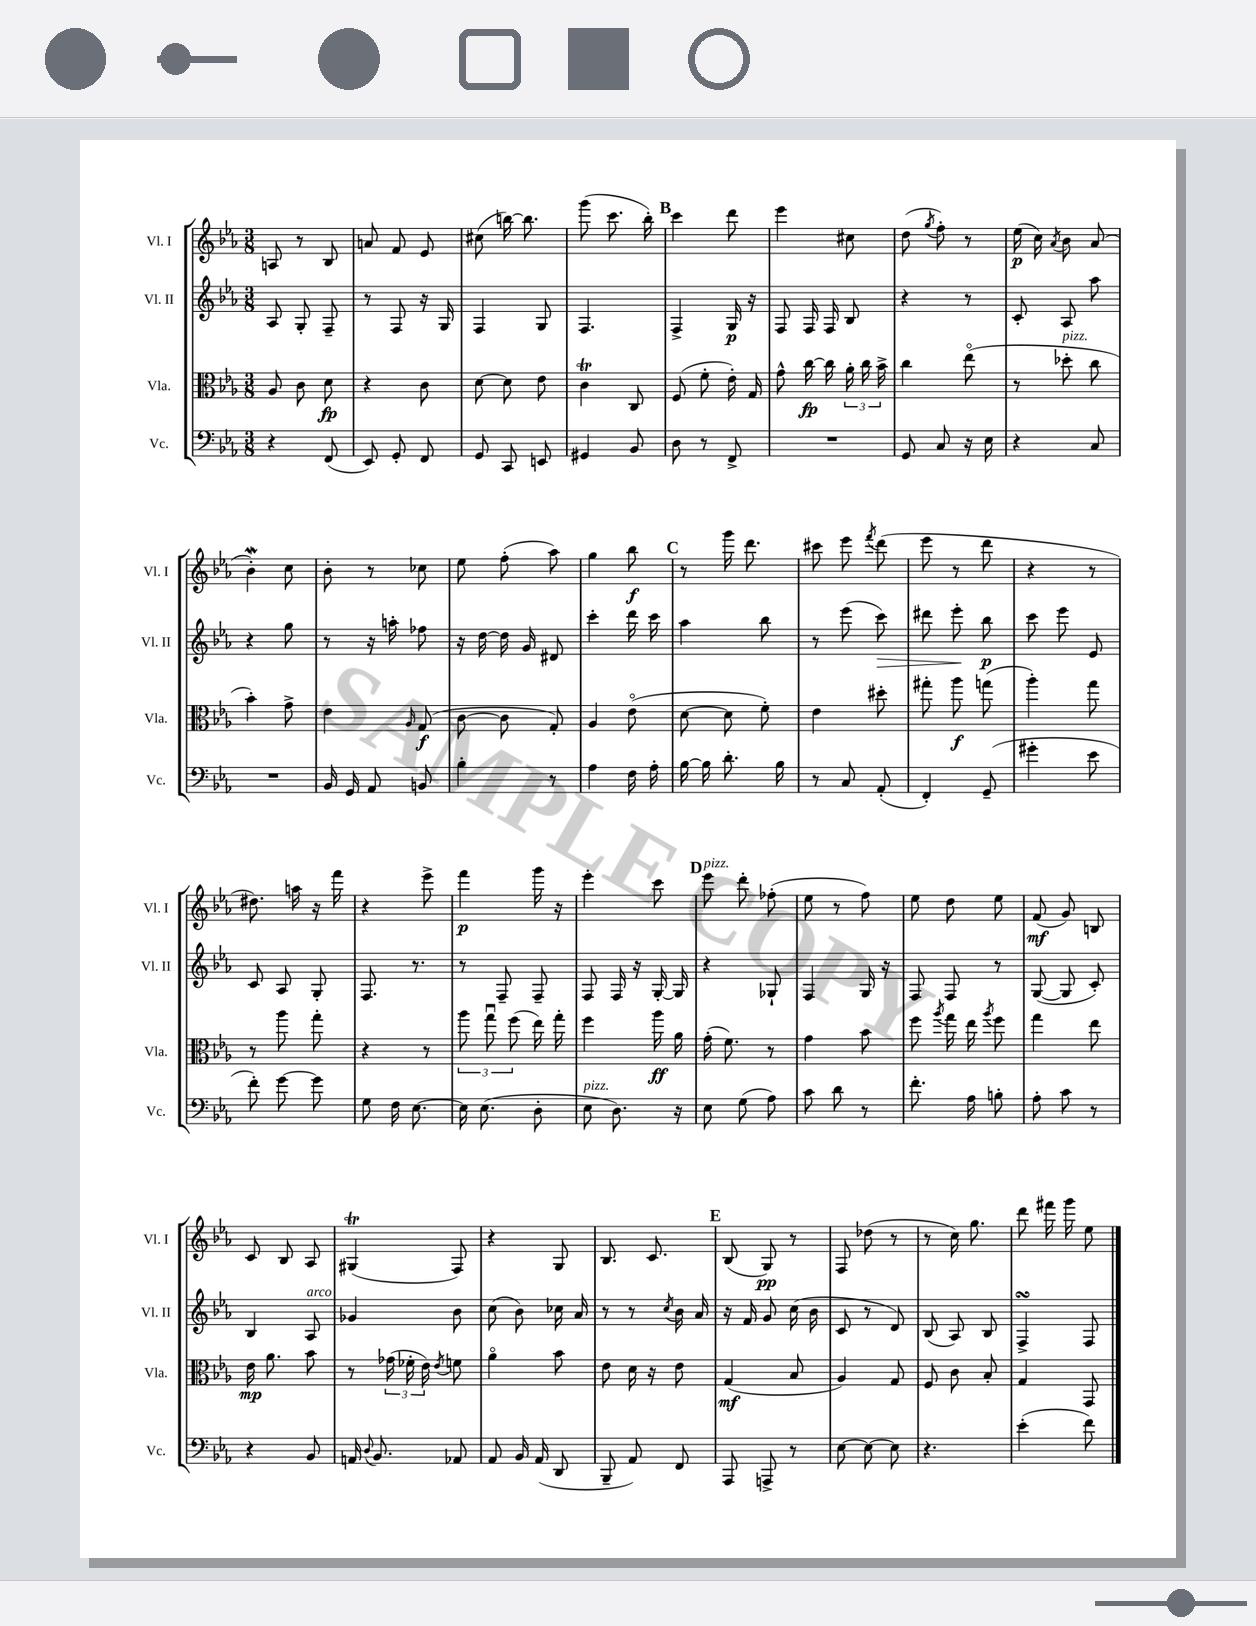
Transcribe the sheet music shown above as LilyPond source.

<<
\new StaffGroup <<
\new Staff = "s0" \with { instrumentName = "Vl. I" shortInstrumentName = "Vl. I" } {
    \clef treble \key ees \major \numericTimeSignature \time 3/8
    \autoBeamOff a8 r8 bes8 |
    a'8 f'8 ees'8 |
    cis''8( b''16~) b''8. |
    g'''8( c'''8. bes''16-.) |
    \mark \markup { \bold "B" } c'''4 d'''8 |
    ees'''4 cis''8 |
    d''8( \acciaccatura { g''8 } f''8-.) r8 |
    ees''16\p( c''16) \acciaccatura { aes'8 } bes'8 aes'8( |
    bes'4-.\mordent) c''8 |
    bes'8-. r8 ces''8 |
    ees''8 f''8-.( aes''8) |
    g''4 bes''8\f |
    \mark \markup { \bold "C" } r8 g'''16 d'''8. |
    cis'''8 ees'''8 \acciaccatura { f'''8 } d'''8( |
    ees'''8 r8 d'''8 |
    r4 r8 |
    dis''8.) a''16 r16 f'''16 |
    r4 ees'''8-> |
    f'''4\p g'''16 r16 |
    ees'''4-. c'''8 |
    \mark \markup { \bold "D" } ees'''8^\markup { \italic "pizz." } d'''8-. fes''8-.( |
    ees''8 r8 f''8) |
    ees''8 d''8 ees''8 |
    f'8\mf( g'8) b8 |
    c'8 bes8 aes8 |
    gis4\trill( f8) |
    r4 g8 |
    bes8. c'8. |
    \mark \markup { \bold "E" } bes8( g8\pp) r8 |
    f8 des''8( r8 |
    r8 c''16) g''8. |
    d'''8 fis'''16 g'''16 ees''8 \bar "|." |
}
\new Staff = "s1" \with { instrumentName = "Vl. II" shortInstrumentName = "Vl. II" } {
    \clef treble \key ees \major \numericTimeSignature \time 3/8
    \autoBeamOff aes8 g8-. f8-- |
    r8 f8 r16 g16 |
    f4 g8 |
    f4. |
    \mark \markup { \bold "B" } f4-> g16\p r16 |
    f8 f16 f16 bes8 |
    r4 r8 |
    c'8-. aes8 aes''8 |
    r4 g''8 |
    r8 r16 a''16-. fes''8 |
    r16 d''16~ d''16 g'16 dis'8 |
    c'''4-. d'''16 c'''16 |
    \mark \markup { \bold "C" } aes''4 bes''8 |
    r8 ees'''8( c'''8\>) |
    dis'''8 ees'''8-.\! bes''8\p |
    c'''8 ees'''8 ees'8 |
    c'8 aes8 g8-. |
    f8. r8. |
    r8 f8-- f8-- |
    f8 f16 r16 g16~-. g16 |
    \mark \markup { \bold "D" } r4 ges8-! |
    f4 g16 r16 |
    f8 f8 r8 |
    g8~( g8 c'8-.) |
    bes4 aes8^\markup { \italic "arco" } |
    ges'4 bes'8 |
    c''8( bes'8) ces''16 aes'16 |
    r8 r8 \acciaccatura { c''8 } bes'16 aes'16 |
    \mark \markup { \bold "E" } r16 f'16 g'8 c''16( bes'16 |
    c'8 r8 d'8) |
    bes8( aes8) bes8 |
    f4->\turn f8 \bar "|." |
}
\new Staff = "s2" \with { instrumentName = "Vla." shortInstrumentName = "Vla." } {
    \clef alto \key ees \major \numericTimeSignature \time 3/8
    \autoBeamOff aes8 c'8 d'8\fp |
    r4 c'8 |
    d'8~ d'8 ees'8 |
    c'4\trill c8 |
    \mark \markup { \bold "B" } f8( f'8-. ees'16-.) g16 |
    g'8-^ c''16~\fp c''16 \tuplet 3/2 { aes'16-. c''16 bes'16-> } |
    c''4 ees''8\flageolet( |
    r8 des''8-.^\markup { \italic "pizz." } c''8 |
    bes'4-.) g'8-> |
    ees'4 \grace { aes16 } g8\f( |
    c'8~ c'8 g8-.) |
    aes4 ees'8\flageolet( |
    \mark \markup { \bold "C" } d'8~ d'8 f'8-.) |
    ees'4 dis''8-. |
    gis''8-. aes''8\f g''8( |
    aes''4-.) g''8 |
    r8 aes''8 g''8-. |
    r4 r8 |
    \tuplet 3/2 { aes''8 g''8\downbow f''8( } ees''16) g''16-. |
    f''4 aes''16\ff aes'16 |
    \mark \markup { \bold "D" } g'16-.( f'8.) r8 |
    g'4 bes'8 |
    f''8 \acciaccatura { aes''8 } g''16 ees''16 \acciaccatura { aes''8 } f''8 |
    g''4 ees''8 |
    ees'16\mp aes'8. bes'8 |
    r8 \tuplet 3/2 { ges'16( fes'16-. ees'16) } \acciaccatura { ees'8 } f'8 |
    aes'4\flageolet bes'8 |
    ees'8 d'16 r16 ees'8 |
    \mark \markup { \bold "E" } g4\mf( bes8 |
    aes4) g8 |
    f8 c'8 bes8-. |
    g4 g,8 \bar "|." |
}
\new Staff = "s3" \with { instrumentName = "Vc." shortInstrumentName = "Vc." } {
    \clef bass \key ees \major \numericTimeSignature \time 3/8
    \autoBeamOff r4 f,8( |
    ees,8) g,8-. f,8 |
    g,8 c,8 e,8 |
    gis,4 bes,8 |
    \mark \markup { \bold "B" } d8 r8 f,8-> |
    R4. |
    g,8 c8 r16 ees16 |
    r4 c8 |
    R4. |
    bes,16 g,16 aes,8 b,8 |
    bes4-. r8 |
    aes4 f16 aes16-. |
    \mark \markup { \bold "C" } bes16~ bes16 d'8.-. bes16 |
    r8 c8 aes,8-.( |
    f,4-.) g,8--( |
    gis'4-. ees'8 |
    f'8-.) g'8~ g'8 |
    g8 f16 ees8.~ |
    ees16 ees8.( d8-. |
    ees8^\markup { \italic "pizz." } d8.) r16 |
    \mark \markup { \bold "D" } ees8 g8( aes8) |
    c'8 d'8 r8 |
    f'8.-. aes16 b8-. |
    aes8-. c'8 r8 |
    r4 bes,8 |
    a,16 \appoggiatura { d8 } bes,8. aes,8 |
    aes,8 bes,16 aes,16( d,8 |
    bes,,8-- aes,8) f,8 |
    \mark \markup { \bold "E" } aes,,8 a,,8-> r8 |
    ees8~ ees8~ ees8 |
    r4. |
    ees'4-.( f'8) \bar "|." |
}
>>
>>
\layout { \context { \Score \remove "Bar_number_engraver" } }
